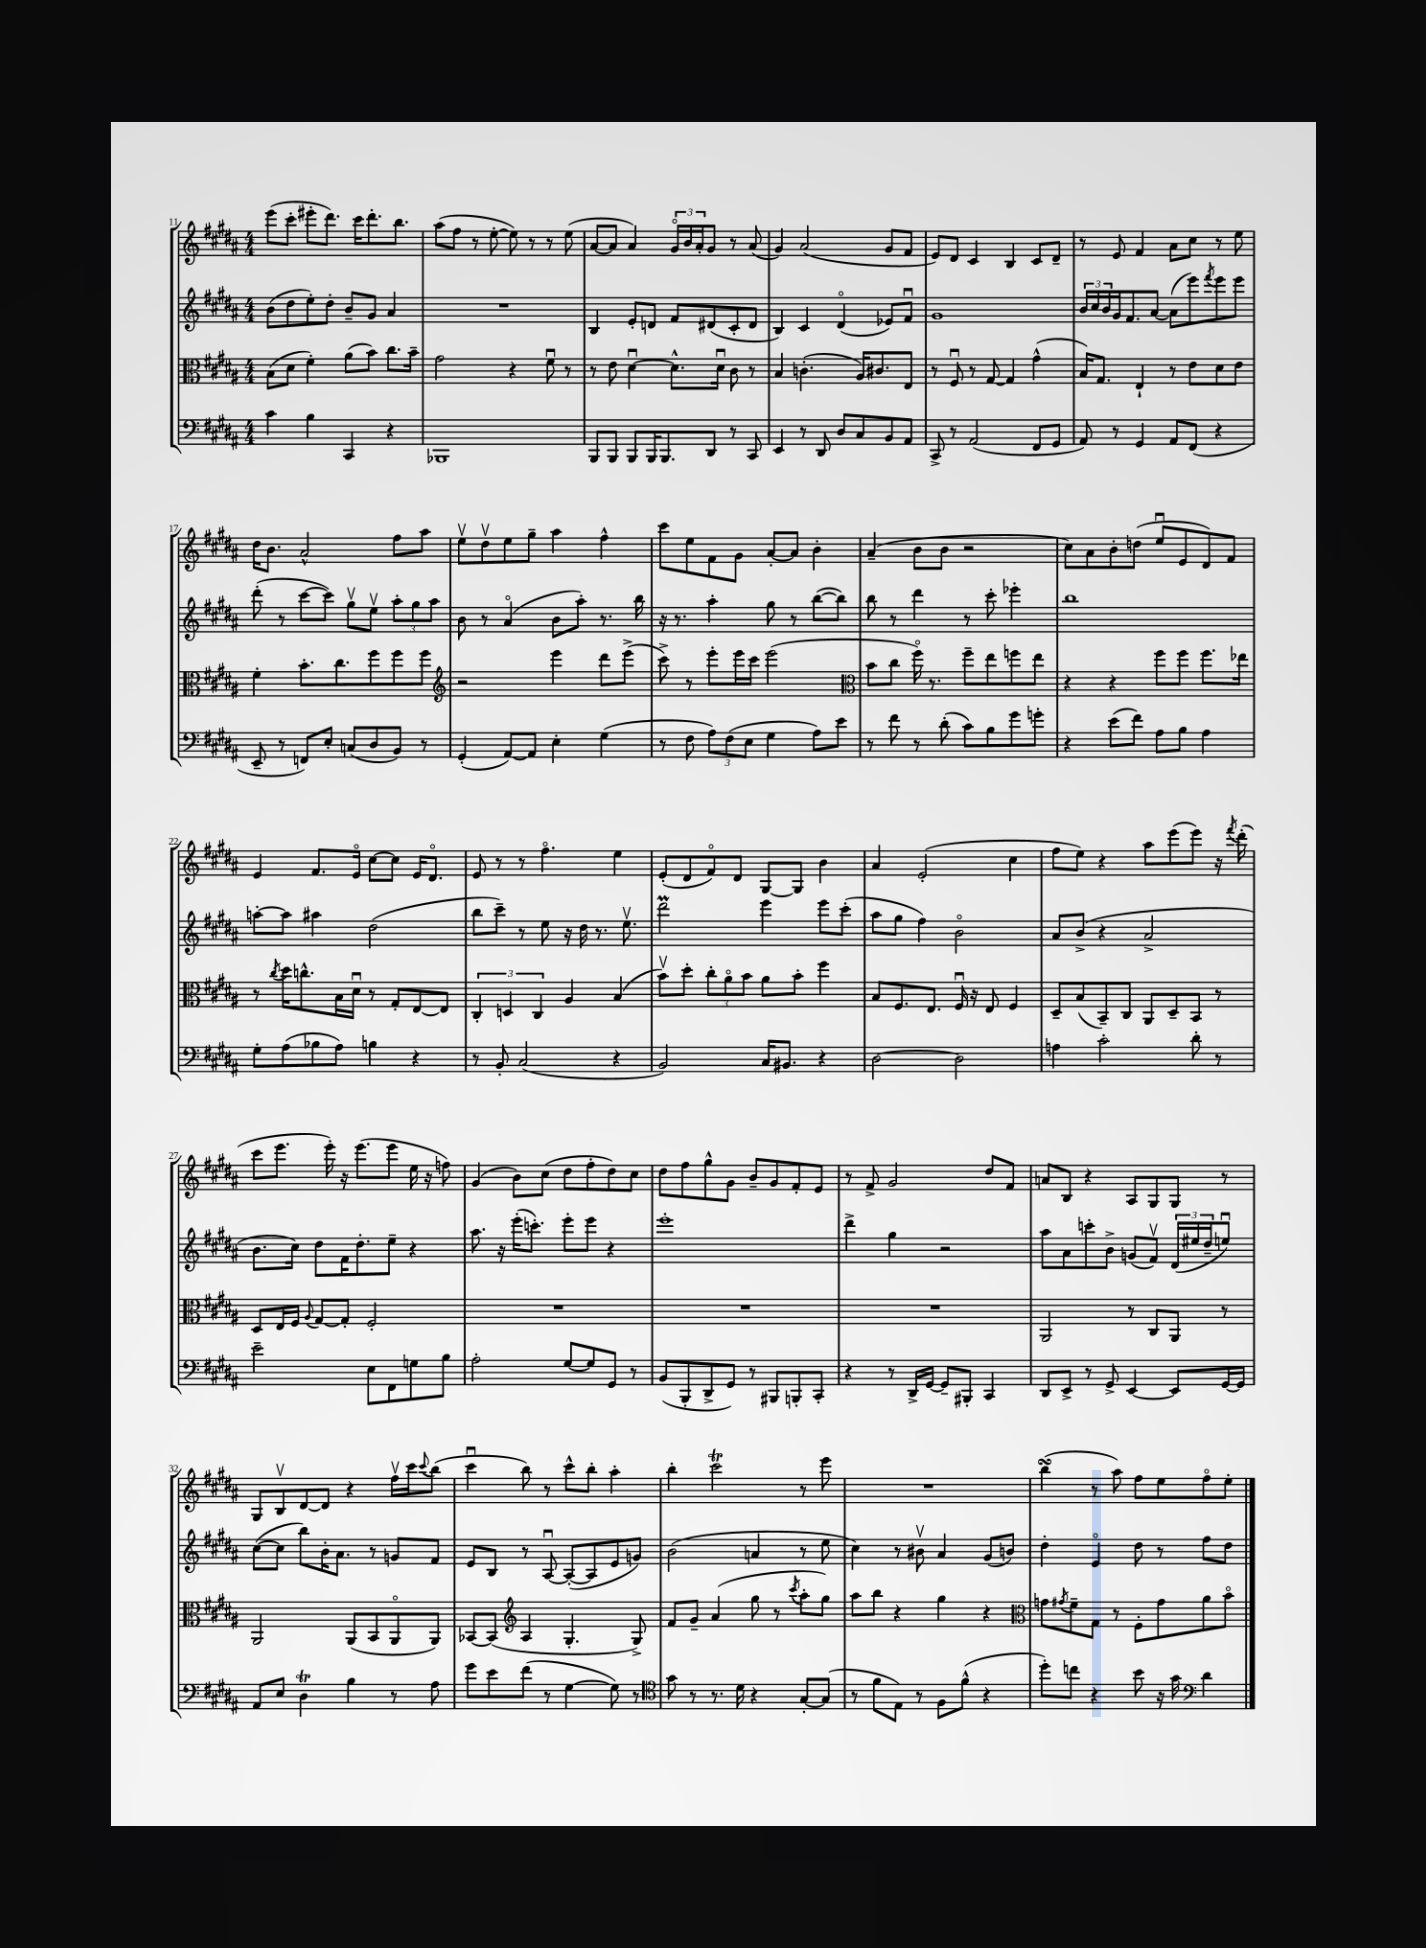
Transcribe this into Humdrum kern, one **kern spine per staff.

**kern	**kern	**kern	**kern
*part4	*part3	*part2	*part1
*staff4	*staff3	*staff2	*staff1
*clefF4	*clefC3	*clefG2	*clefG2
*k[f#c#g#d#a#]	*k[f#c#g#d#a#]	*k[f#c#g#d#a#]	*k[f#c#g#d#a#]
*M4/4	*M4/4	*M4/4	*M4/4
=11	=11	=11	=11
4c#\	(8B\L	(8b\L	(8eee\L
.	8d#\J	8dd#\	8ccc#'\J
4B\	4f#'\)	8ee'\)	8eee#X'\L
.	.	8dd#'\J	8.ddd#\J)
4CC#/	(8a#\L	8b~/L	.
.	.	.	16ccc#\KL
.	8b\J)	8g#/J	8.ddd#'\
4r	8.cc#\L	4a#/	.
.	.	.	8.bb\J
.	16b~\Jk	.	.
=12	=12	=12	=12
1BBB-X	2g#\	1r	(8aa#\L
.	.	.	8ff#\J
.	.	.	8r
.	.	.	[8ee'\
.	4r	.	8ee\])
.	.	.	8r
.	8f#u\	.	8r
.	8r	.	(8ee\
=13	=13	=13	=13
8BBB/L	8r	4B/	[8a#/L
8BBB/J	8e\	.	8a#/J]
8BBB/L	[4d#u\	8e'/L	4a#/)
16BBB/K	.	8dn/J	.
8.BBB/	.	.	.
.	8.d#^^\L]	8f#/L	24g#/LL
.	.	.	24b/
.	.	.	24a#'/J
8DD#/J	.	(8d#X/	8g#/J
.	16d#u\Jk	.	.
8r	8c#\	8c#'/	8r
8CC#/	8r	8d#/J	(8a#/
=14	=14	=14	=14
4EE/	4B/	4B/)	4g#/)
8r	(4.cn'\	4c#/	(2a#/
8DD#/	.	.	.
8D#/L	.	(4d#/	.
8C#/	16A#/KL)	.	.
.	8.c#X/	.	.
8BB/	.	8e-X/L)	8g#/L
8AA#/J	8E/J	8f#u/J	8f#/J
=15	=15	=15	=15
8CC#^/	8r	1g#	8e/L)
8r	8F#u/	.	8d#/J
(2AA#/	8r	.	4c#/
.	[8G#/	.	.
.	4G#/]	.	4B/
8FF#/L	(4g#^^\	.	8c#/L
8GG#/J	.	.	8d#~/J
=16	=16	=16	=16
8AA#/)	16B/KL)	24b/LL	8r
.	.	24cc#/	.
.	8.G#/J	.	.
.	.	24b/	.
8r	.	16g#/J	8e/
.	.	8.f#/	.
4GG#/	4E`/	.	4f#/
.	.	[8a#/J	.
8AA#/L	8r	(8a#\L]	8a#\L
(8FF#/J	8e\L	8eee\)	8cc#\J
.	.	8qfff#/	.
4r	8d#\	8eee\	8r
.	8e\J	8eee\J	8ee\
!!LO:LB:g=z
=17	=17	=17	=17
8EE~/	4f#'\	(8ddd#'\	16dd#\KL
.	.	.	8.b\J
8r	.	8r	.
8FFn/L)	8.b'\L	[8ccc#\L	2a#^^/
8E'/J	.	8ccc#\J])	.
.	8.cc#\	.	.
(8Cn/L	.	8gg#v\L	.
8D#/	8ff#\	8eev\J	.
8BB/J)	8ff#\	12aa#'\L	8ff#\L
.	.	12gg#\	.
8r	8ff#\J	.	8aa#\J
.	.	12aa#\J	.
=18	=18	=18	=18
*	*clefG2	*	*
(4GG#'/	2r	8b\	8eev\L
.	.	8r	8dd#v\
[8AA#/L)	.	(4a#/	8ee\
8AA#/J]	.	.	8gg#~\J
4E'\	4eee\	8b\L	4aa#\
.	.	8aa#'\J)	.
(4G#\	8ddd#\L	8.r	4ff#^^\
.	(8eee^\J	.	.
.	.	16bb\	.
=19	=19	=19	=19
8r	8ccc#^\)	16r	8ccc#\L
.	.	8.r	.
8F#\	8r	.	8ee\
12A#\L)	8eee'\L	4aa#'\	8f#\
(12F#\	.	.	.
.	16eee\L	.	8g#\J
12E\J	.	.	.
.	16ccc#\JJ	.	.
4G#\	(2eee\	8gg#\	[8a#'/L
.	.	8r	8a#/J]
8A#\L)	.	([8bb\L	4b'\
8e\J	.	8bb\J])	.
=20	=20	=20	=20
*	*clefC3	*	*
8r	8b\L	8bb\	(4a#~/
8f#\	8cc#\J	8r	.
8r	16ff#\)	4ddd#\	8b\L
.	8.r	.	.
(8d#'\	.	.	8b\J
8c#\L)	8ff#~\L	8r	2r
8B\	8ee\	8ccc#'\	.
8g#\	8ffn\	4eee-X'\	.
8gn'\J	8ee\J	.	.
=21	=21	=21	=21
4r	4r	1bb	8cc#\L)
.	.	.	8a#\
(8e\L	4r	.	8b'\
8f#\J)	.	.	(8ddn\J
8A#\L	8ff#\L	.	8eeu/L
8B\J	8ff#\J	.	8e/
4A#\	8.ff#\L	.	8d#/)
.	.	.	8f#/J
.	16ee-X\Jk	.	.
!!LO:LB:g=z
=22	=22	=22	=22
8G#'\L	8r	[8aan'\L	4e/
.	8qcc#/	.	.
(8A#\	16dd#\KL	8aa\J]	.
.	8.ccn^^\	.	.
8B-X\	.	4aa#X\	8.f#/L
8A#\J)	16B\L	.	.
.	16d#u\JJ	.	16e/Jk
4Bn\	8r	(2dd#\	[8cc#\L
.	8G#'/L	.	8cc#\J]
4r	[8E/	.	16e/KL
.	.	.	8.d#/J
.	8E/J]	.	.
=23	=23	=23	=23
8r	6C#'/	8bb\L	8e/
8BB'/	.	8ccc#~\J)	8r
.	6Dn/	.	.
(2C#/	.	8r	8r
.	6C#/	.	.
.	.	8ee\	4.ff#\
.	4A#/	16r	.
.	.	16dd#\	.
.	.	8.r	.
4r	(4B/	.	4ee\
.	.	8.eev\	.
=24	=24	=24	=24
2BB/)	8bv\L)	2ddd#m\	(8e'/L
.	8dd#'\J	.	8d#/
.	12cc#'\L	.	8f#/)
.	12a#\	.	.
.	.	.	8d#/J
.	12b\J	.	.
16C#/KL	8a#\L	4eee\	[8G#/L
8.BB#X/J	.	.	.
.	8b'\J	.	8G#/J]
4r	4ff#\	8eee\L	4b\
.	.	(8ccc#'\J	.
=25	=25	=25	=25
[2D#\	8B/L	8aa#\L	4a#/
.	8.F#/	8gg#\J	.
.	.	4ff#\)	(2e'/
.	8.E/J	.	.
2D#\]	16F#u/	2b\	.
.	16r	.	.
.	8E/	.	.
.	4F#/	.	4cc#\
=26	=26	=26	=26
4An\	8D#~/L	8a#/L	8ff#\L
.	(8B/	(8b^/J	8ee\J)
2c#'\	8BB~/)	4r	4r
.	8C#/J	.	.
.	8AA#/L	2a#^/	8aa#\L
.	8D#~/	.	(8eee\
8d#'\	8BB/J	.	8eee\J)
8r	8r	.	16r
.	.	.	8qfff#/
.	.	.	(16ddd#'\
!!LO:LB:g=z
=27	=27	=27	=27
2e~\	8D#/L	8.b\L	8ccc#\L
.	16E/L	.	8.eee\J
.	16F#/JJ	16cc#\Jk)	.
.	8qqA#/	.	.
.	[8G#/L	8dd#\L	.
.	.	.	16eee'\)
.	8G#'/J]	16f#\K	16r
.	.	8.dd#'\	(8.eee\L
8E\L	2F#'/	.	.
8FF#\	.	8ee~\J	8eee\J
8Gn\	.	4r	16ee\
.	.	.	16r
8B\J	.	.	8ffn\)
=28	=28	=28	=28
2A#'\	1r	8.aa#\	(4g#/
.	.	16r	.
.	.	(16eee'\KL	8b\L)
.	.	8.cccn'\J)	.
.	.	.	(8cc#\J
[8G#/L	.	8eee'\L	8dd#\L
8G#/]	.	8eee\J	8ff#'\
8GG#/J	.	4r	8dd#\)
8r	.	.	8cc#\J
=29	=29	=29	=29
(8BB/L	1r	1eee'	8dd#\L
8BBB'/	.	.	8ff#\
8DD#^/	.	.	8gg#^^\
8GG#/J)	.	.	8g#\J
8r	.	.	8b~/L
8BBB#X/L	.	.	8g#/
8BBBn'/	.	.	8f#'/
8CC#'/J	.	.	8e/J
=30	=30	=30	=30
4r	1r	4ddd#^\	8r
.	.	.	8f#^/
8r	.	4gg#\	2g#/
16DD#^/LL	.	.	.
[16GG#/JJ	.	.	.
8GG#~/L]	.	2r	.
8BBB#X'/J	.	.	.
4CC#/	.	.	8dd#/L
.	.	.	8f#/J
=31	=31	=31	=31
8DD#/L	2AA#/	8aa#\L	8an/L
8EE^/J	.	8a#\	8B/J
8r	.	8cccn'\	4r
8GG#^/	.	8b^\J	.
[4EE/	8r	(8gn/L	8A#/L
.	8C#/L	8f#v/J)	8G#/
8EE/L]	8AA#/J	(24d#/LL	8G#/J
.	.	24ee#X/	.
.	.	24dd#~/J	.
[16GG#/L	8r	8eenu/J)	8r
16GG#/JJ]	.	.	.
!!LO:LB:g=z
=32	=32	=32	=32
8AA#/L	2AA#/	([8cc#\L	8G#/L
8E/J	.	8cc#\J]	8Bv/
4D#t\	.	8bb\L)	[8d#/
.	.	16b'\K	8d#/J]
.	.	8.a#\J	.
4B\	(8AA#/L	.	4r
.	8BB/	8r	.
8r	8AA#/	8gn/L	16ff#v\LL
.	.	.	16ccc#\J
.	.	.	8qqccc#/
8A#\	8AA#/J)	8f#/J	(8bb\J
=33	=33	=33	=33
8g#\L	[8BB-X/L	8e/L	4ccc#u\
8e\	(8BB-/J]	8B/J	.
*	*clefG2	*	*
(8f#\J	4A#/	8r	8bb\)
8r	.	[8A#u/	8r
[4G#\	4.G#'/	(8A#'/L_	8ccc#^^\L
.	.	8A#/]	8bb'\J
8G#\])	.	8e/	4aa#'\
8r	8G#^/)	8gn/J)	.
=34	=34	=34	=34
*clefC4	*	*	*
8g#\	8f#/L	(2b\	4bb'\
8r	8g#~/J	.	.
8.r	(4a#/	.	2ccc#T\
16d#\	.	.	.
4r	8gg#\	4an/	.
.	8r	.	.
.	8qccc#/	.	.
[8G#'/L	8aa#'\L	8r	8r
(8G#/J]	8gg#\J)	8ee\	8eee\
=35	=35	=35	=35
8r	8aa#\L	4cc#\)	1r
8f#\L	8bb\J	.	.
8E\J)	4r	8r	.
8r	.	8b#Xv\	.
8F#\L	4gg#\	4a#/	.
(8f#^^\J	.	.	.
4r	4r	(8g#/L	.
.	.	8bn/J)	.
=36	=36	=36	=36
*	*clefC3	*	*
8dd#'\L)	8gn\L	4dd#'\	(4bbsSSs\
.	8qg#X/	.	.
8ccn\J	8f#~\	.	.
4r	8G#\J	4e/	8r
.	8r	.	8aa#\)
8b\	8F#'\L	8dd#\	8ff#\L
16r	8g#\	8r	8ee\
16g#\	.	.	.
*clefF4	*	*	*
4d#\	8a#\	8ff#\L	8ff#\
.	8b\J	8dd#\J	8ee'\J
==	==	==	==
*-	*-	*-	*-
